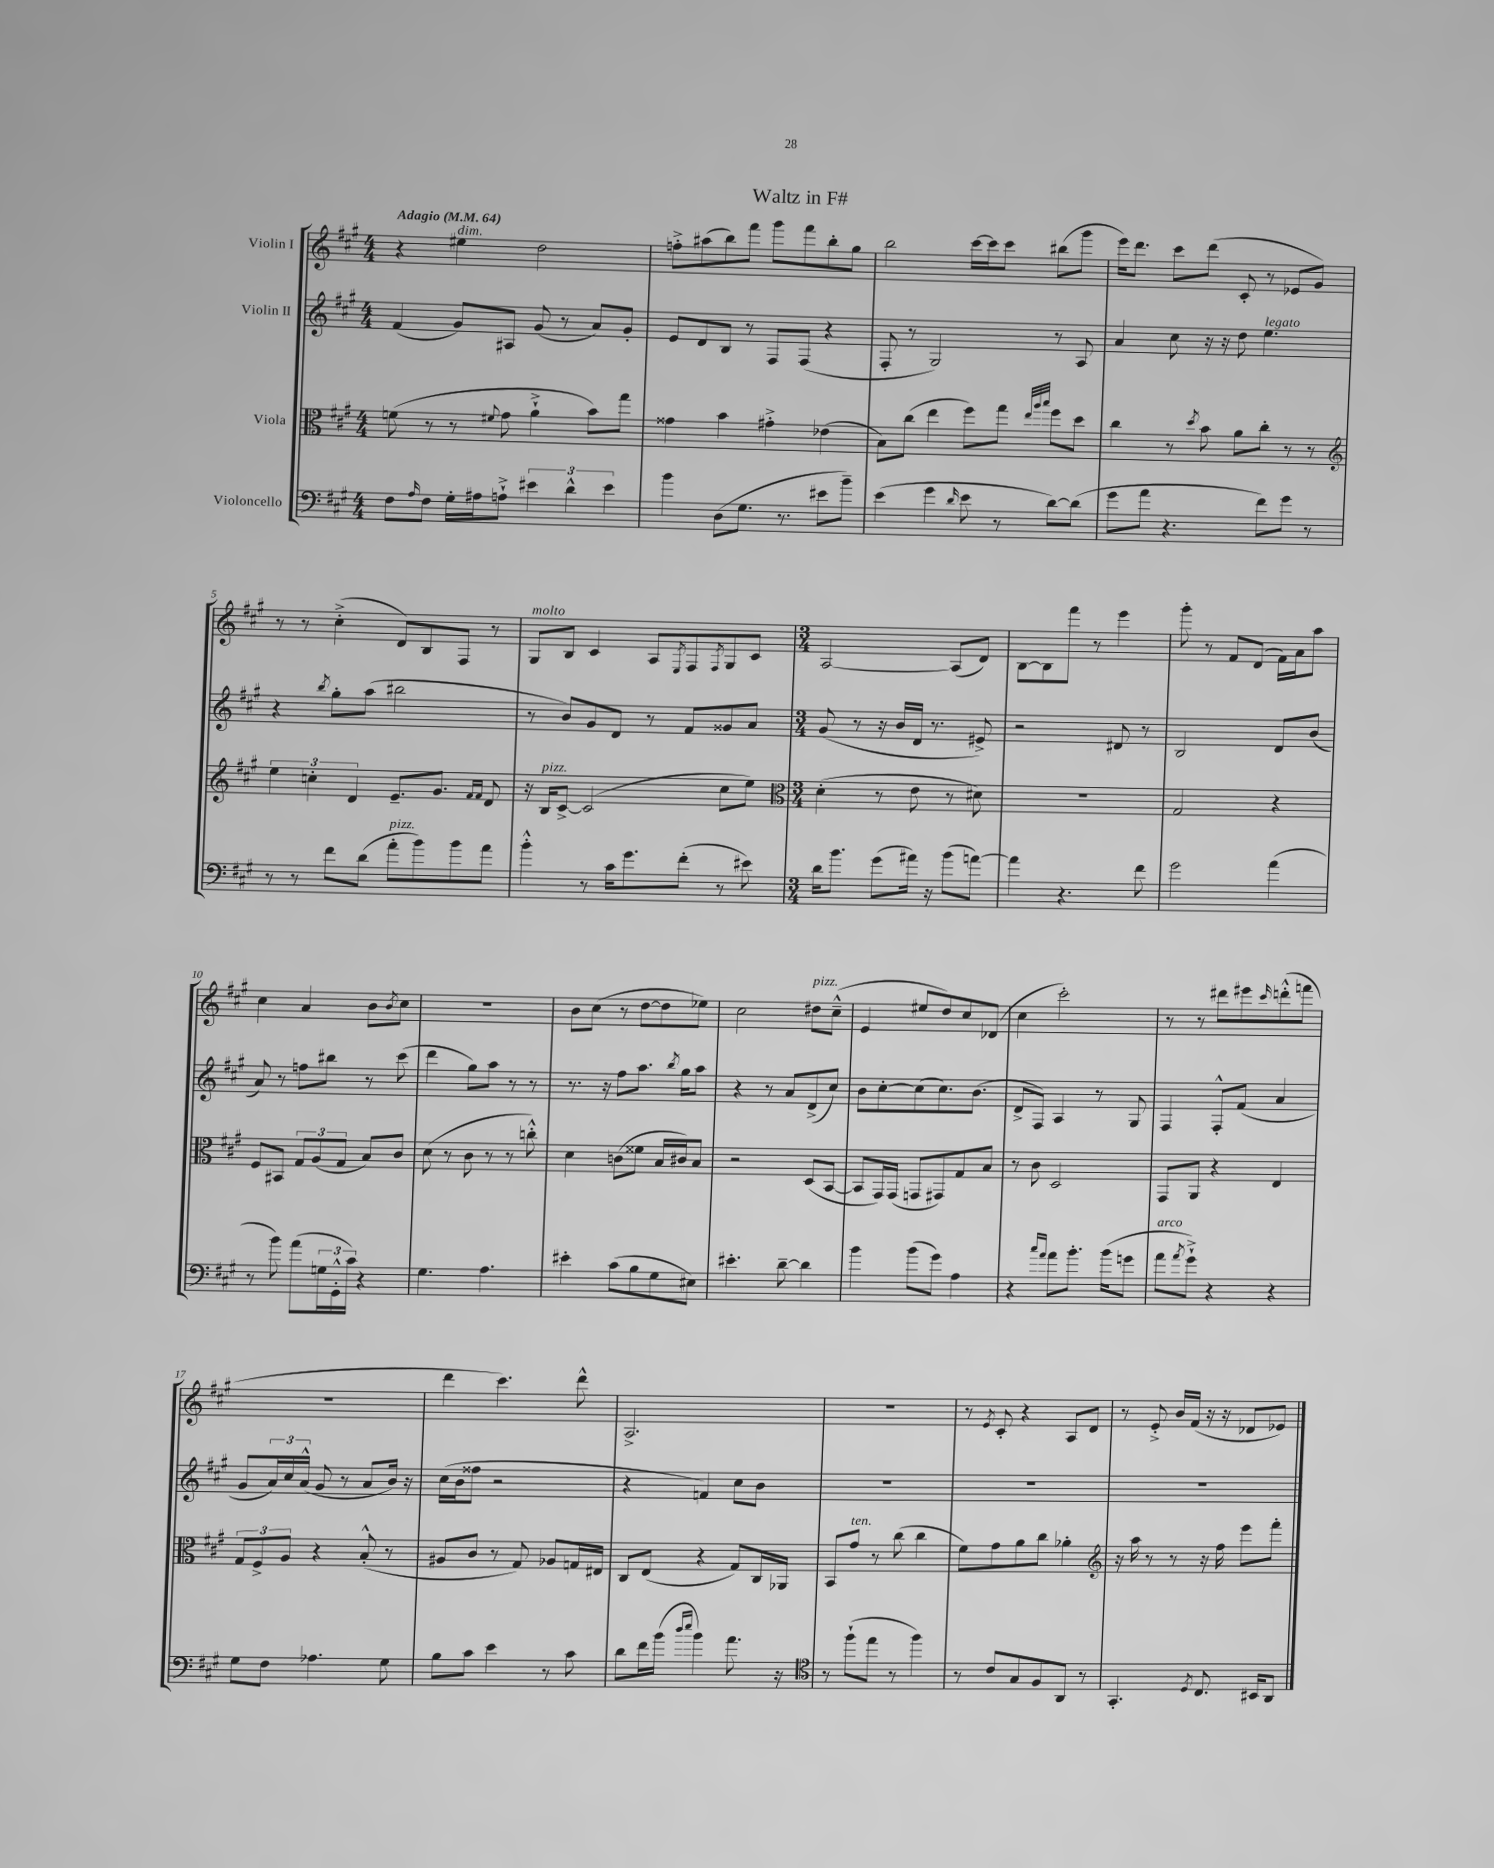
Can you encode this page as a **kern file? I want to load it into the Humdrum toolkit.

**kern	**kern	**kern	**kern
*staff4	*staff3	*staff2	*staff1
*clefF4	*clefC3	*clefG2	*clefG2
*k[f#c#g#]	*k[f#c#g#]	*k[f#c#g#]	*k[f#c#g#]
*M4/4	*M4/4	*M4/4	*M4/4
*MM64	*MM64	*MM64	*MM64
8F#	(8f	(4f#	4r
16qqA	.	.	.
8F#	8r	.	.
16G#'	8r	8g#)	4ee#
16A#	.	.	.
.	8qqf#	.	.
8A`^	8g#	8A#	.
6e#	4a`^	(8g#	2dd
.	.	8r	.
6d^^	.	.	.
.	8b)	8a)	.
6e#	.	.	.
.	8gg#	8g#'	.
=	=	=	=
4b	4g##	8e	8ff'^
.	.	8d	(8aa#
(8D	4b	8B	8bb)
8.G#	.	8r	8fff#
.	4g#'^	8F#	8ggg#
8.r	.	.	.
.	.	(8F#	8fff#
8e#	(4e-	4r	8bb'
8b~)	.	.	8gg#
=	=	=	=
(4e	8B)	8F#'	2bb
.	(8cc#	8r	.
4g#	4ee	2G#)	.
16qqd	.	.	.
8e	8ff#)	.	[16ccc#
.	.	.	16ccc#]
8r	8gg#	.	8ccc#
.	32qqee	.	.
.	32qqaa	.	.
.	32qqbb	.	.
[8d)	8ff#	8r	(8bb#
(8d]	8dd	8A	8ggg#
=	=	=	=
8g#	4cc#	4a	16eee)
.	.	.	8.ddd
8a	.	.	.
4.r	8r	8cc#	8ccc#
.	8qdd	.	.
.	8b	16r	(8ddd
.	.	16r	.
.	8a	8dd	8c#'
8f#)	8cc#'	4.ee	8r
8g#	8r	.	8e-
8r	8r	.	8g#)
=	=	=	=
*	*clefG2	*	*
8r	6ee	4r	8r
8r	.	.	8r
.	6cc'	.	.
.	.	8qbb	.
8f#	.	8gg#'	(4cc#'^
.	6d	.	.
(8d	.	(8aa	.
8a'	8.e~	2bb#	8d)
8b)	.	.	8B
.	8.g#	.	.
8b	.	.	8F#
.	16qqf#	.	.
.	16qqf#	.	.
8a	8d	.	8r
=	=	=	=
4b'^^	16r	8r	8G#
.	16B	.	.
.	[8c#^	8b)	8B
8r	(2c#]	8g#	4c#
16c#	.	8d	.
8.g#	.	.	.
.	.	8r	8A
.	.	.	8qE
(8f#'	.	8f#	8F#
.	.	.	8qF#
8r	8cc#	8g##	8G#
8e#)	8ee)	8a	8c#
=	=	=	=
*	*clefC3	*	*
*M3/4	*M3/4	*M3/4	*M3/4
16d	(4d'	(8g#	[2A
8.b	.	.	.
.	.	8r	.
(8g#	8r	16r	.
.	.	16b	.
16a#)	8e	16d	.
16r	.	8.r	.
(8b	8r	.	(8A]
[8a)	8d#)	8e#^)	8d)
=	=	=	=
4a]	2.r	2r	[8B
.	.	.	8B]
4.r	.	.	8fff#
.	.	.	8r
.	.	8d#	4eee
8f#	.	8r	.
=	=	=	=
2g#	2G#	2B	8ggg#'
.	.	.	8r
.	.	.	8f#
.	.	.	(8d
(4a	4r	8d	16f#)
.	.	.	16a
.	.	(8b	8aa
=	=	=	=
8r	8F#	8a)	4cc#
8b)	8BB#	8r	.
(8a	12G#	8ff	4a
.	(12A	.	.
24G	.	8bb#	.
24GG#'^^	12G#	.	.
24c#)	.	.	.
4r	8B)	8r	8b
.	.	.	8qb
.	8c#	(8ccc#	8cc#
=	=	=	=
4.G#	(8d	4ddd	2.r
.	8r	.	.
.	8c#	8gg#)	.
4.A	8r	8aa	.
.	8r	8r	.
.	8cc'^^)	8r	.
=	=	=	=
4e#'	4d	8.r	8b
.	.	.	(8cc#
.	.	16r	.
(8c#	(8c	8ff#	8r
8B	8f##	8.aa	[8dd
8G#	16B	.	8dd]
.	.	8qbb	.
.	16c#)	16gg#	.
8E#)	8B	8aa	8ee-)
=	=	=	=
4.e#'	2r	4r	2cc#
.	.	8r	.
[8d~	.	8a	.
4d]	(8D	(8d^	8dd#
.	[8BB	8cc#)	(8cc#~^^
=	=	=	=
4b	8BB]	8b	4e
.	16GG#)	[8cc#'	.
.	(16GG#	.	.
(8b	8GG	(8cc#]	8ee#
8g#)	8GG#)	8.cc#)	8dd)
4A	8G#	.	8cc#
.	.	(8.b	.
.	8B	.	(8d-
=	=	=	=
4r	8r	8d^	4cc#
.	8c#	8F#)	.
16qqcc#	.	.	.
16qqa	.	.	.
8a	2D	4A	2ccc#')
8.b'	.	.	.
.	.	8r	.
(16b	.	.	.
8g	.	8G#	.
=	=	=	=
8a	8GG#	4F#	8r
8qa	.	.	.
8g#`^)	8AA	.	8r
4r	4r	8F#'^^	8ddd#
.	.	(8f#	8eee#
.	.	.	16qqccc#
4r	4E	4a	(8ddd'^^
.	.	.	8fff
=	=	=	=
8G#	12G#	8g#	2.r
.	12F#^	.	.
8F#	.	24a)	.
.	12A	24cc#	.
.	.	(24a^^	.
4.A-	4r	8g#	.
.	.	8r	.
.	(8B'^^	8a	.
8G#	8r	16b)	.
.	.	16r	.
=	=	=	=
8B	8A#	(16cc#	4ddd
.	.	16b	.
8c#	8c#	8ff##	.
4e	8r	2r	4.ccc#)
.	8G#)	.	.
8r	8A-	.	.
8c#	16G	.	8ddd^^
.	16E#	.	.
=	=	=	=
8d	8C#	4r	2.A^
16f#	(8E	.	.
(16b	.	.	.
16qqdd	.	.	.
16qqee	.	.	.
4b)	4r	4f)	.
8.a	8G#)	8cc#	.
.	16C#	8b	.
16r	16AA-	.	.
=	=	=	=
*clefC4	*	*	*
8r	8BB	2.r	2.r
(8ff#`	8g#	.	.
8ee	8r	.	.
8r	(8cc#	.	.
4ff#)	4cc#	.	.
=	=	=	=
8r	8f#)	2.r	8r
.	.	.	8qe
8c#	8g#	.	8c#'
8G#	8a	.	4r
8F#	8cc#	.	.
8AA	4a-'	.	8A
8r	.	.	8d
=	=	=	=
*	*clefG2	*	*
4.GG#'	16r	2.r	8r
.	16aa	.	.
.	8r	.	8e'^
.	8r	.	16b
.	.	.	(16f#
8qD	.	.	.
8.C#	16r	.	16r
.	16ff#	.	16r
.	8eee	.	8d-
16BB#	.	.	.
8AA	8fff#'	.	8e-)
==	==	==	==
*-	*-	*-	*-
